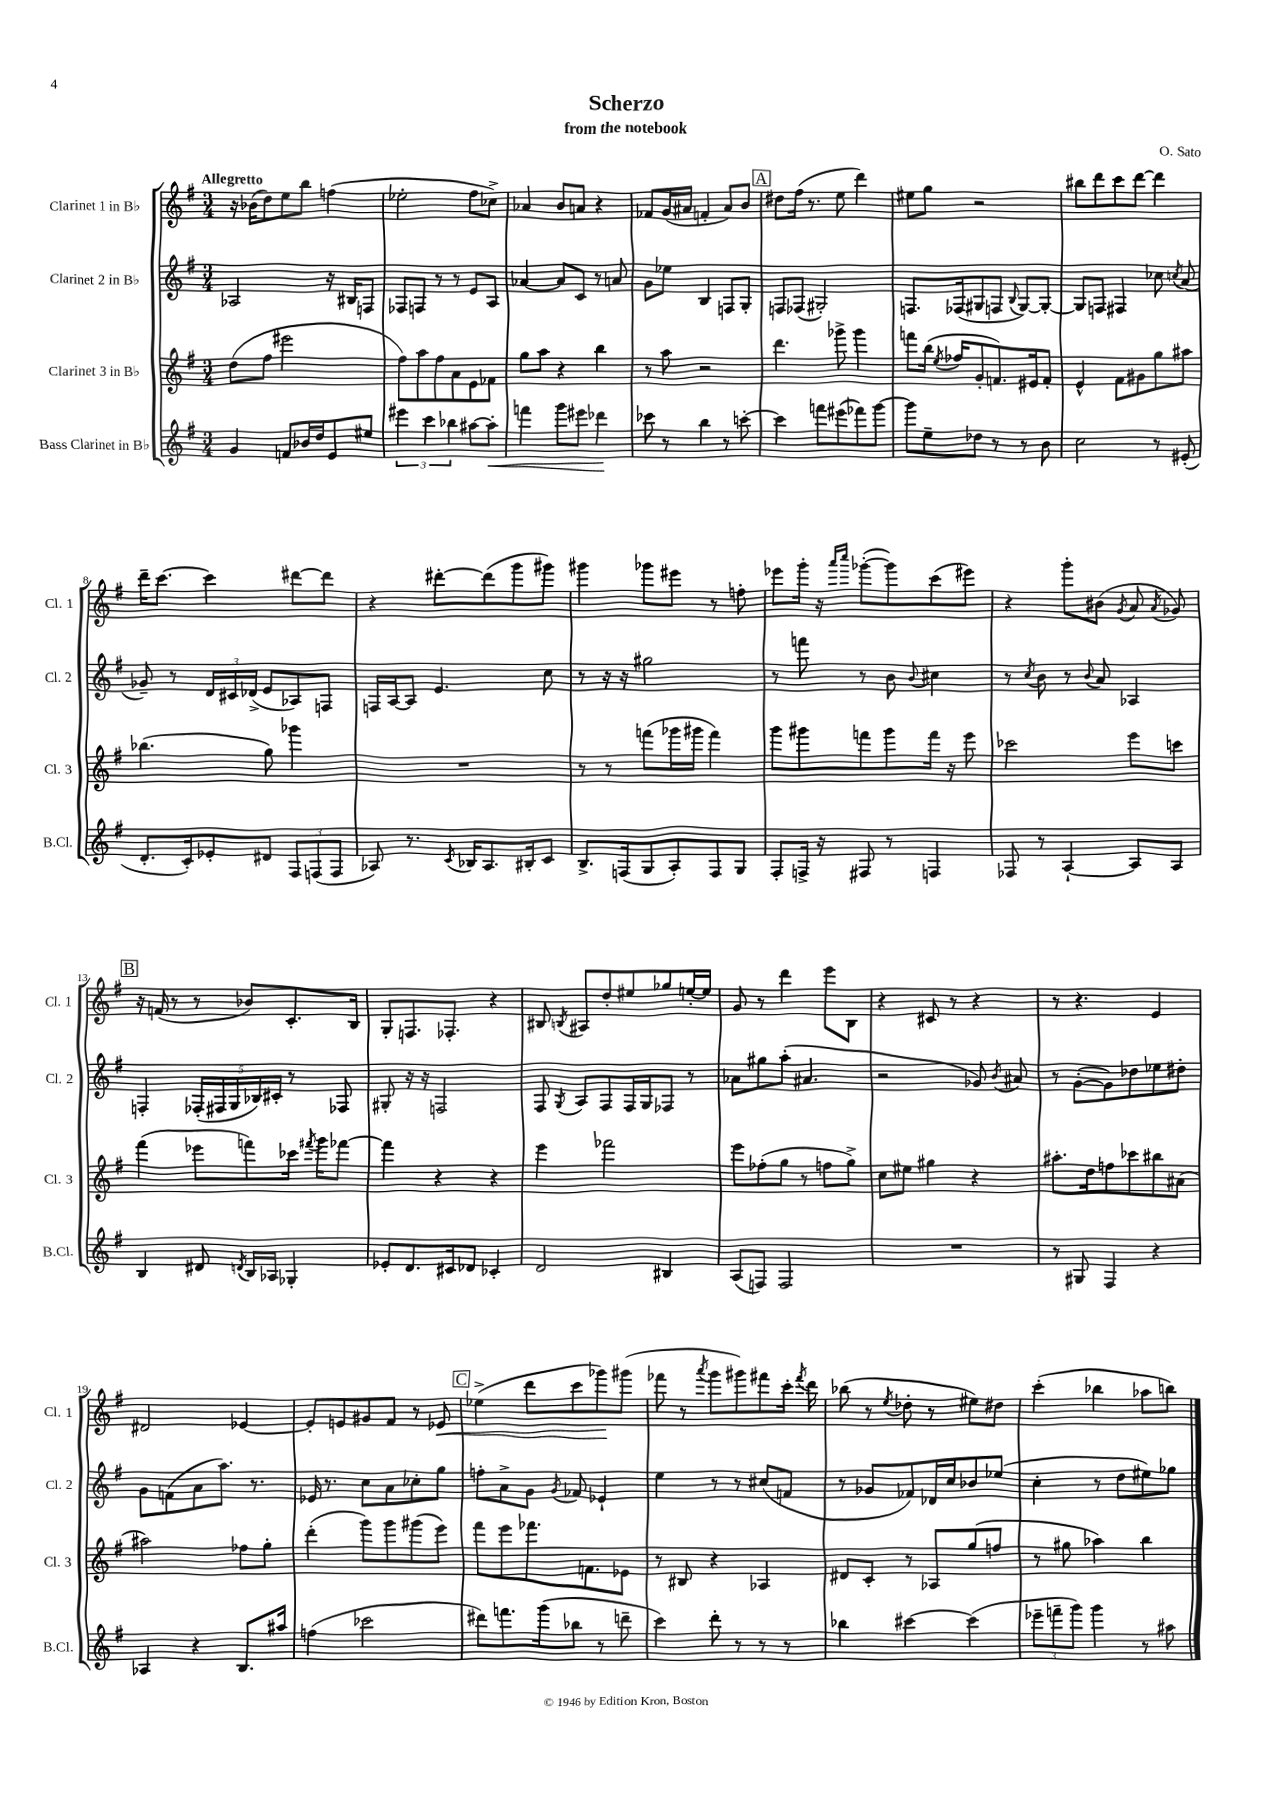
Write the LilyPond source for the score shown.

\header { title = "Scherzo" composer = "O. Sato" subtitle = "from the notebook" }
<<
\new StaffGroup <<
\new Staff = "s0" \with { instrumentName = "Clarinet 1 in Bb" shortInstrumentName = "Cl. 1" } {
    \clef treble \key g \major \numericTimeSignature \time 3/4 \tempo "Allegretto"
    \autoBeamOff r16 bes'16[( d''8) e''8 b''8] f''4( |
    ees''2-. fis''8[ ces''8]->) |
    aes'4 b'8[ a'8] r4 |
    fes'8[ g'16( ais'16] f'4-. ais'8[) b'8] |
    \mark \markup { \box "A" } dis''8[ fis''16]( r8. e''8 d'''4) |
    eis''8[ g''8] r2 |
    bis''8[ d'''8 c'''8 d'''8]~ d'''4 |
    d'''16[-- c'''8.]~ c'''4 dis'''8[~ dis'''8] |
    r4 dis'''8[~-. dis'''8( g'''8 gis'''8]) |
    gis'''4 ges'''8[ eis'''8] r8 f''8-. |
    ees'''8[ g'''16]-. r16 \grace { a'''16[ c''''16] } ges'''8[~-.( ges'''8) c'''8( eis'''8]) |
    r4 g'''8[-. bis'8]( \acciaccatura { g'8 } a'8 \acciaccatura { a'8 } ges'8) |
    \mark \markup { \box "B" } r16 f'16( r8 r8 bes'8[) c'8.-. b16] |
    g8[-. f8. fes8.]-. r4 |
    bis8 \acciaccatura { b8 } ais8[ d''8-. eis''8 ges''8 e''16~-. e''16] |
    g'8 r8 d'''4 e'''8[ b8] |
    r4 cis'8 r8 r4 |
    r8 r4. e'4 |
    dis'2 ees'4~ |
    ees'8[-. e'8 gis'8 fis'8] r8 ees'8\< |
    \mark \markup { \box "C" } ees''4->( d'''8[ c'''8 ges'''8\!) gis'''8]( |
    fes'''8 r8 \acciaccatura { a'''8 } g'''8[ gis'''8) fis'''8 c'''16]-. \acciaccatura { fis'''8 } d'''16 |
    bes''8( r8 \acciaccatura { e''8 } des''8-. r8 eis''8[) dis''8] |
    c'''4-.( bes''4 aes''8[ b''8]) \bar "|." |
}
\new Staff = "s1" \with { instrumentName = "Clarinet 2 in Bb" shortInstrumentName = "Cl. 2" } {
    \clef treble \key g \major \numericTimeSignature \time 3/4
    \autoBeamOff aes2 r16 bis16[ f8] |
    fes8[ f8] r8 r8 e'8[ a8] |
    aes'4~ aes'8[ c'8] r8 a'8 |
    g'8[ ees''8] b4 f8[ g8]-. |
    \mark \markup { \box "A" } f8[ fes8]( gis2-.) |
    f8.[ fes16( gis8 f8] \appoggiatura { b8 } gis8[~) gis8]~-. |
    gis8[ f8] fis4 ces''8 \acciaccatura { c''8 } a'8( |
    ges'8--) r8 \tuplet 3/2 { d'16[ cis'16 des'16]->( } e'8[ aes8) f8] |
    f16[ a16~ a8] e'4. c''8 |
    r8 r16 r16 gis''2 |
    r8 f'''8 r8 b'8 \appoggiatura { b'8 } cis''4 |
    r8 \acciaccatura { c''8 } b'8 r8 \appoggiatura { b'8 } a'8 aes4 |
    \mark \markup { \box "B" } f4-. \tuplet 5/4 { fes16[-.( fis16 g16 bes16) cis'16]-. } r8 fes8 |
    gis8-. r16 r16 f2 |
    fis8 \acciaccatura { g8 } a8[ fis8 fis16 g16 fes8] r8 |
    aes'8[ gis''8 a''8]-.( ais'4. |
    r2 ges'8) \acciaccatura { b'8 } ais'8 |
    r8 g'8[~-.( g'8) des''8 ees''8 dis''8]-. |
    g'8[ f'8( a'8 a''8.]) r8. |
    ees'16 r8. c''8[ a'8 ces''8-. g''8] |
    \mark \markup { \box "C" } f''8[-. a'8-> g'8] \acciaccatura { g'8 } fes'8 ees'4-! |
    e''4 r8 r8 cis''8[( f'8] |
    r8 ges'8[ fes'8) des'16 c''16 bes'8 ees''8]( |
    c''4-. r8 d''8[ eis''8) ges''8] \bar "|." |
}
\new Staff = "s2" \with { instrumentName = "Clarinet 3 in Bb" shortInstrumentName = "Cl. 3" } {
    \clef treble \key g \major \numericTimeSignature \time 3/4
    \autoBeamOff d''8[( fis''8] eis'''2 |
    fis''8[) a''8 fis''8 a'8 e'8 fes'8] |
    g''8[ a''8] r4 b''4 |
    r8 a''8 r2 |
    \mark \markup { \box "A" } d'''4. ges'''8-> ges'''4 |
    f'''8[ b''16]( \acciaccatura { e''8 } fes''16[ g'8-. f'8.) eis'16 f'8]-. |
    e'4-^ fis'8[ gis'8 g''8 ais''8] |
    bes''4.( g''8) ges'''4 |
    R2. |
    r8 r8 f'''8[( ges'''16 gis'''16] f'''4) |
    g'''8[ gis'''8 f'''8 gis'''8 f'''16] r16 e'''8 |
    ces'''2 e'''8[ c'''8] |
    \mark \markup { \box "B" } fis'''4( ees'''8[ f'''8) ces'''16] \acciaccatura { fis'''8 } g'''16[ fes'''8]~ |
    fes'''4 r4 r4 |
    e'''4 fes'''2 |
    e'''8[ fes''8-.( g''8] r8 f''8[ g''8]->) |
    c''8[ eis''8] gis''4 r4 |
    ais''8.[-. d''16 f''8 ces'''8 bis''8 ais'8]( |
    ais''2) fes''8[ g''8]-. |
    d'''4-.( g'''8[) g'''8 gis'''8( e'''8]) |
    \mark \markup { \box "C" } fis'''8[ e'''8 fes'''8. f'8. ees'8] |
    r8 bis8 r4 aes4 |
    dis'8[ c'8]-. r8 aes8[ g''8( f''8] |
    r8 gis''8 aes''4) b''4 \bar "|." |
}
\new Staff = "s3" \with { instrumentName = "Bass Clarinet in Bb" shortInstrumentName = "B.Cl." } {
    \clef treble \key g \major \numericTimeSignature \time 3/4
    \autoBeamOff g'4 f'8[ bes'16 d''16 e'8 eis''8] |
    \tuplet 3/2 { eis'''4 c'''4 bes''4 } ais''8[~ ais''8]-.\< |
    f'''4 g'''8[ eis'''8] des'''4\! |
    ces'''8 r8 b''4 r8 c'''8~-. |
    \mark \markup { \box "A" } c'''4 f'''8[ eis'''8( fes'''8) g'''8]~ |
    g'''8[ e''8-- des''8] r8 r8 b'8 |
    c''2 r8 eis'8-.( |
    d'8.[-. c'16-.) ees'8-. dis'8] \tuplet 3/2 { fis8[ f8( f8] } |
    aes8) r8. \acciaccatura { c'8 } bes16[ aes8. bis16-. c'8] |
    b8.[-> f16( g8 a8-.) f8 g8] |
    fis8[-. f16]-> r16 fis8 r8 f4 |
    fes8 r8 a4~-! a8[ a8] |
    \mark \markup { \box "B" } b4 dis'8 \acciaccatura { d'8 } b16[ aes16] ges4-. |
    ees'8[-. d'8. cis'16 des'8] ces'4-. |
    d'2 bis4 |
    a8[( f8]) f2 |
    R2. |
    r8 gis8 fis4 r4 |
    aes4 r4 b8.[ ais''16] |
    f''4( ces'''2 |
    \mark \markup { \box "C" } dis'''8[) f'''8. g'''16( bes''8] r8 d'''8-- |
    c'''4) d'''8-. r8 r8 r8 |
    bes''4 cis'''4~ cis'''4( |
    \tuplet 3/2 { ees'''8[-- f'''8-- g'''8]) } g'''4 r8 ais''8 \bar "|." |
}
>>
>>
